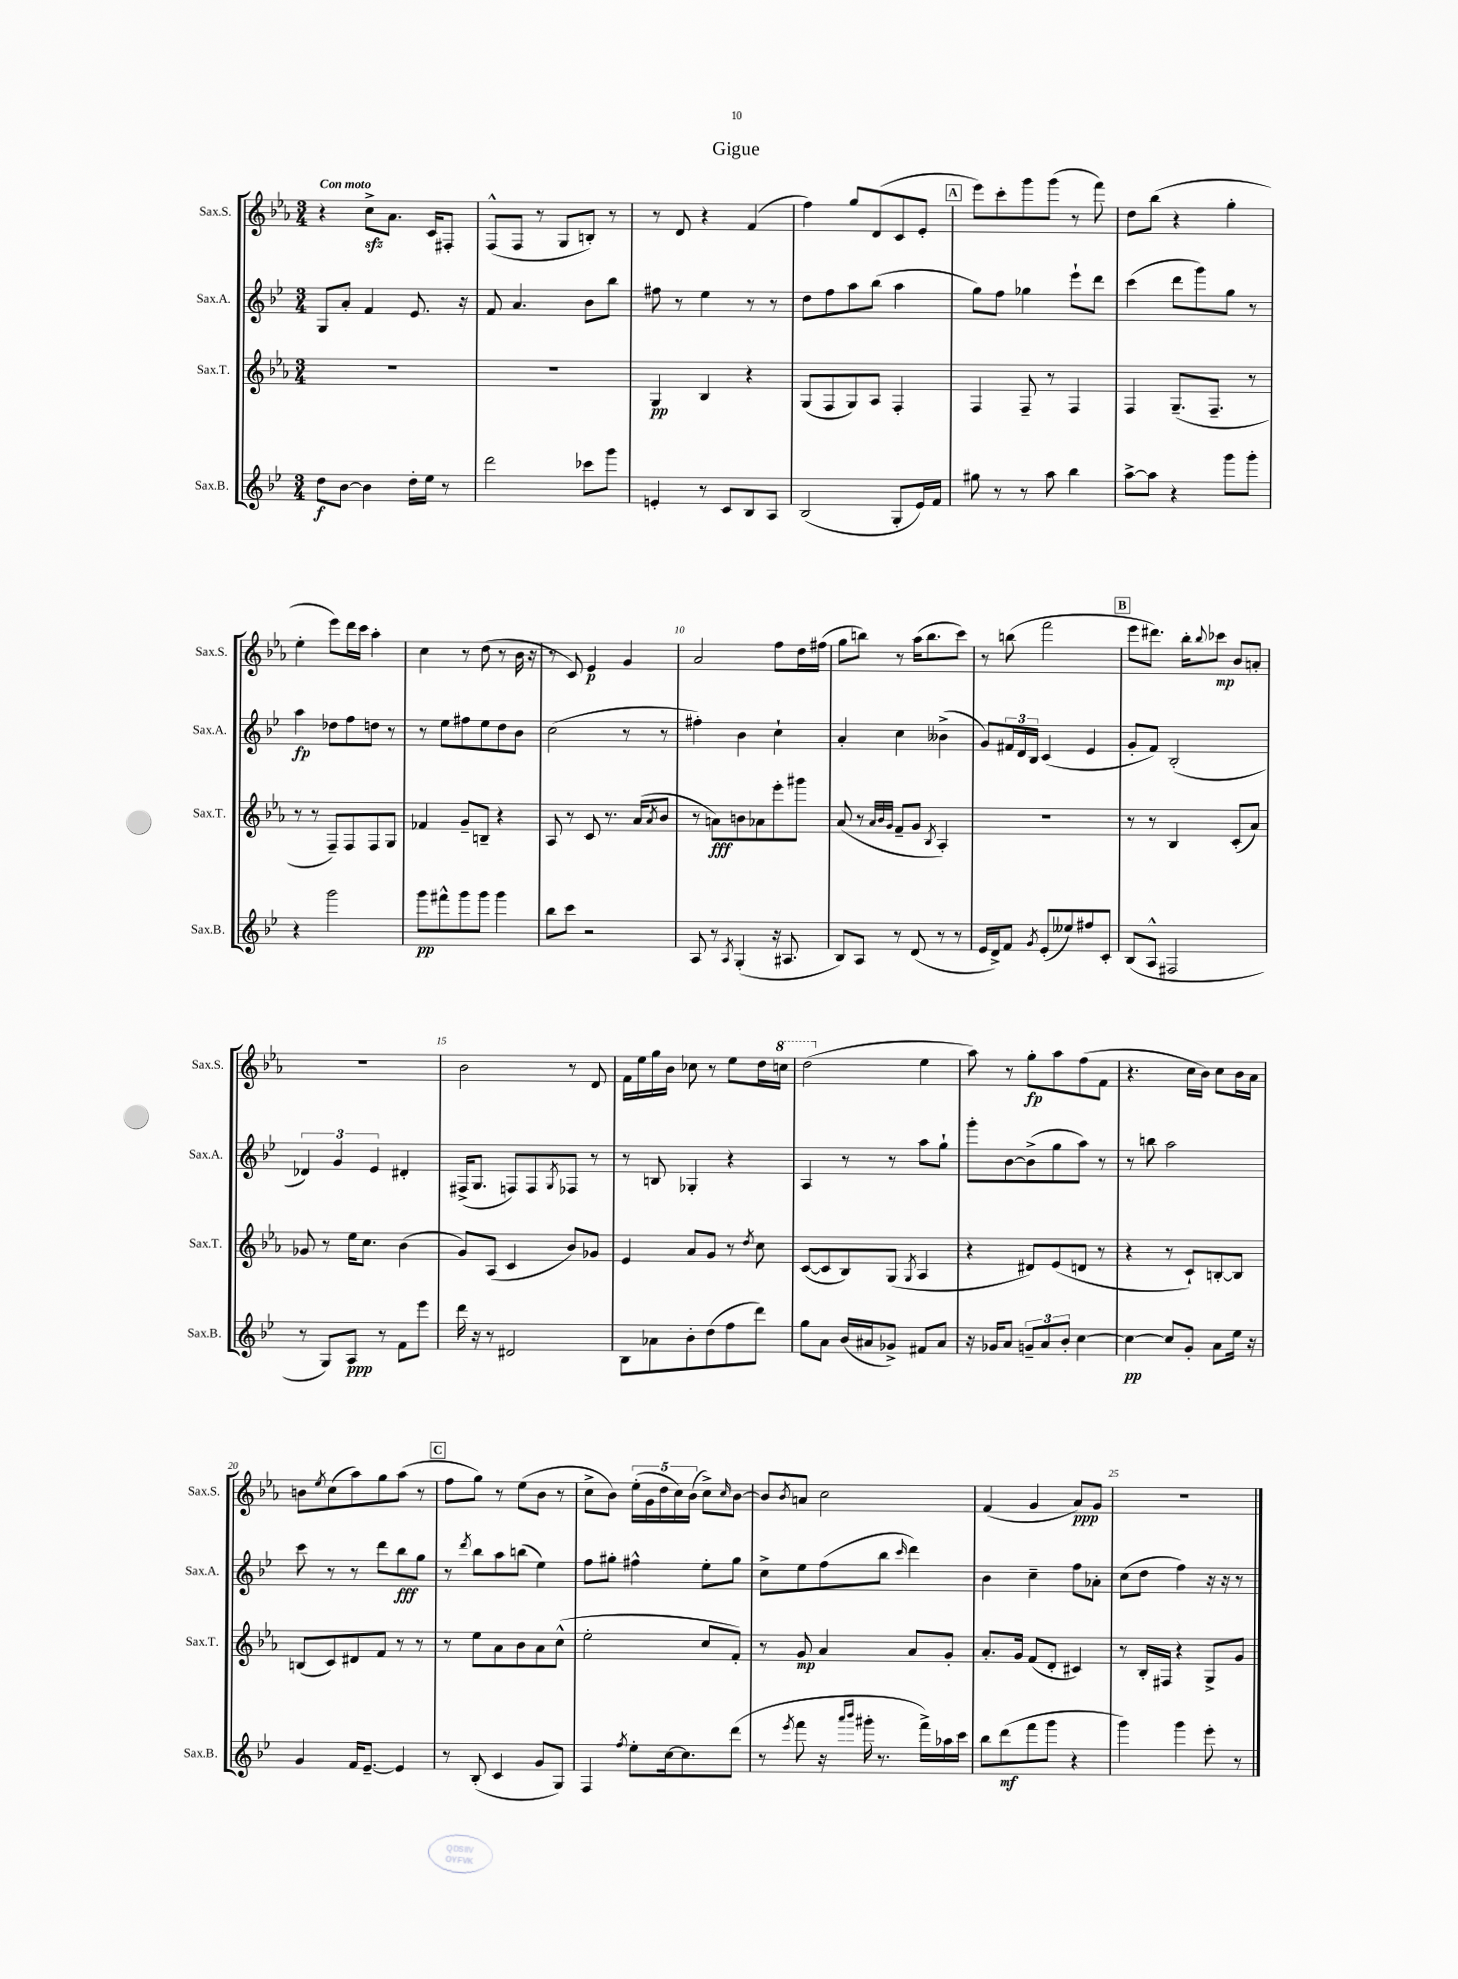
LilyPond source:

\header { title = "Gigue" }
<<
\new StaffGroup <<
\new Staff = "s0" \with { instrumentName = "Sax.S." shortInstrumentName = "Sax.S." } {
    \clef treble \key ees \major \numericTimeSignature \time 3/4 \tempo "Con moto"
    r4 c''8->\sfz aes'8. c'16 fis8-. |
    f8-^( f8 r8 g8 b8-.) r8 |
    r8 d'8 r4 f'4( |
    f''4) g''8 d'8( c'8 ees'8-. |
    \mark \markup { \box "A" } ees'''8) c'''8-. g'''8 g'''8( r8 f'''8) |
    d''8 bes''8( r4 g''4-. |
    ees''4-. ees'''8) d'''16 c'''16 aes''4-. |
    c''4 r8 d''8( r8 bes'16 r16 |
    r8 c'8) ees'4\p g'4 |
    aes'2 f''8 d''16 fis''16( |
    g''8 b''8) r8 aes''16( b''8. c'''8) |
    r8 b''8( f'''2 |
    \mark \markup { \box "B" } ees'''8 dis'''8.) bes''16-. \appoggiatura { bes''8 } ces'''8\mp bes'8 a'8-. |
    R2. |
    bes'2 r8 d'8 |
    f'16 ees''16 g''16 bes'16 ces''8 r8 ees''8 d''16 \ottava #1 c'''!16 |
    d'''2( \ottava #0 ees''4 |
    aes''8) r8 g''8-.\fp aes''8 f''8( f'8 |
    r4. c''16 bes'16) c''8 bes'16 aes'16 |
    b'8 \acciaccatura { ees''8 } c''8( aes''8) g''8 aes''8( r8 |
    \mark \markup { \box "C" } f''8 g''8) r8 ees''8( bes'8 r8 |
    c''8-> bes'8) \tuplet 5/4 { ees''16-.( g'16 d''16 c''16) bes'16( } c''8->) \grace { c''16 } bes'8~ |
    bes'8 \acciaccatura { bes'8 } a'8 c''2 |
    f'4( g'4 aes'8\ppp) g'8 |
    R2. \bar "|." |
}
\new Staff = "s1" \with { instrumentName = "Sax.A." shortInstrumentName = "Sax.A." } {
    \clef treble \key bes \major \numericTimeSignature \time 3/4
    g8 a'8-. f'4 ees'8. r16 |
    f'8 a'4. bes'8 bes''8 |
    fis''8 r8 ees''4 r8 r8 |
    d''8 f''8 a''8 bes''8( a''4 |
    \mark \markup { \box "A" } g''8) f''8 ges''4 ees'''8-! d'''8 |
    c'''4( d'''8 g'''8) g''8 r8 |
    a''4\fp des''8 f''8 d''8 r8 |
    r8 ees''8 fis''8 ees''8 d''8 bes'8 |
    c''2( r8 r8 |
    fis''4-.) bes'4 c''4-! |
    a'4-. c''4 beses'4->( |
    g'8) \tuplet 3/2 { fis'16 d'16 bes16 } c'4( ees'4 |
    \mark \markup { \box "B" } g'8-. f'8) bes2-.( |
    \tuplet 3/2 { des'4) g'4 ees'4 } dis'4-. |
    fis16->( g8. f8) f8 \acciaccatura { g8 } fes8 r8 |
    r8 b8 ges4-. r4 |
    a4 r8 r8 a''8 g''8-! |
    g'''8-. bes'8~ bes'8->( g''8 a''8) r8 |
    r8 b''8 a''2 |
    c'''8 r8 r8 d'''8 bes''8\fff g''8 |
    \mark \markup { \box "C" } r8 \acciaccatura { d'''8 } bes''8 a''8 b''8( ees''4) |
    f''8 gis''8-. fis''4-^ ees''8-. gis''8 |
    c''8-> ees''8 f''8( bes''8 \grace { c'''16 } d'''4) |
    bes'4 c''4-- f''8 aes'8-. |
    c''8( d''8 f''4) r16 r16 r8 \bar "|." |
}
\new Staff = "s2" \with { instrumentName = "Sax.T." shortInstrumentName = "Sax.T." } {
    \clef treble \key ees \major \numericTimeSignature \time 3/4
    R2. |
    R2. |
    g4\pp bes4 r4 |
    g8( f8 g8) aes8 f4-. |
    \mark \markup { \box "A" } f4 f8-- r8 f4 |
    f4 g8.--( f8.-- r8 |
    r8 r8 f8--) f8 f8 g8 |
    fes'4 g'8-- b8-- r4 |
    aes8 r8 c'8 r8. aes'16( \acciaccatura { aes'8 } bes'8 |
    r8 a'8\fff) b'8 aes'8 ees'''8-. gis'''8 |
    aes'8( r8 \grace { aes'32 bes'32 g'32 } f'8-- g'8 \acciaccatura { bes8 } aes4-.) |
    R2. |
    \mark \markup { \box "B" } r8 r8 bes4 c'8-.( aes'8) |
    ges'8 r8 ees''16 c''8. bes'4( |
    g'8) aes8( c'4 bes'8) ges'8 |
    ees'4 aes'8 g'8 r8 \acciaccatura { d''8 } c''8 |
    c'8~( c'8 bes8) g8( \acciaccatura { g8 } aes4 |
    r4 dis'8) ees'8( d'8 r8 |
    r4 r8 c'8-!) b8~-. b8 |
    b8( c'8) dis'8 f'8 r8 r8 |
    \mark \markup { \box "C" } r8 ees''8 aes'8 bes'8 aes'8 c''8-^( |
    ees''2-. c''8 f'8-.) |
    r8 g'8\mp aes'4 aes'8 g'8-. |
    aes'8.-. g'16 f'8( d'8-. cis'4) |
    r8 bes16-. fis16 r4 g8-> g'8 \bar "|." |
}
\new Staff = "s3" \with { instrumentName = "Sax.B." shortInstrumentName = "Sax.B." } {
    \clef treble \key bes \major \numericTimeSignature \time 3/4
    d''8\f bes'8~ bes'4 d''16-. ees''16 r8 |
    d'''2 ces'''8 g'''8 |
    e'4-. r8 c'8 bes8 a8 |
    bes2( g8-. ees'16) f'16 |
    \mark \markup { \box "A" } gis''8 r8 r8 a''8 bes''4 |
    a''8~-> a''8 r4 g'''8 g'''8-. |
    r4 g'''2 |
    g'''8\pp fis'''8-^ g'''8 g'''8 g'''4 |
    bes''8 c'''8 r2 |
    a8 r8 \acciaccatura { a8 } g4-.( r16 ais8. |
    bes8) a8 r8 d'8( r8 r8 |
    ees'16 d'16->) f'8 \acciaccatura { g'8 } ees'8-.( eeses''8) fis''8 c'8-. |
    \mark \markup { \box "B" } bes8( a8-^ fis2 |
    r8 g8) a8\ppp r8 f'8 ees'''8 |
    d'''16 r16 r8 dis'2 |
    bes8 aes'8 bes'8-. d''8( f''8 d'''8) |
    g''8 a'8 bes'16( ais'16 ges'8->) fis'8 ais'8 |
    r16 ges'16 a'8 \tuplet 3/2 { g'8-- a'8 bes'8-. } c''4~ |
    c''4~\pp c''8 g'8-. a'8 ees''16 r16 |
    g'4 f'16 ees'8.~-- ees'4 |
    \mark \markup { \box "C" } r8 bes8-.( c'4 g'8 g8) |
    f4 \acciaccatura { f''8 } ees''8-. c''16~ c''8. d'''8( |
    r8 \acciaccatura { ees'''8 } f'''8 r16 \grace { a'''16 bes'''16 } gis'''16-. r8. f'''16->) aes''16 c'''16 |
    bes''8 d'''8\mf( f'''8 g'''8 r4 |
    g'''4) g'''4 ees'''8-. r8 \bar "|." |
}
>>
>>
\layout { \context { \Score \override BarNumber.break-visibility = ##(#f #t #t) barNumberVisibility = #(every-nth-bar-number-visible 5) } }
